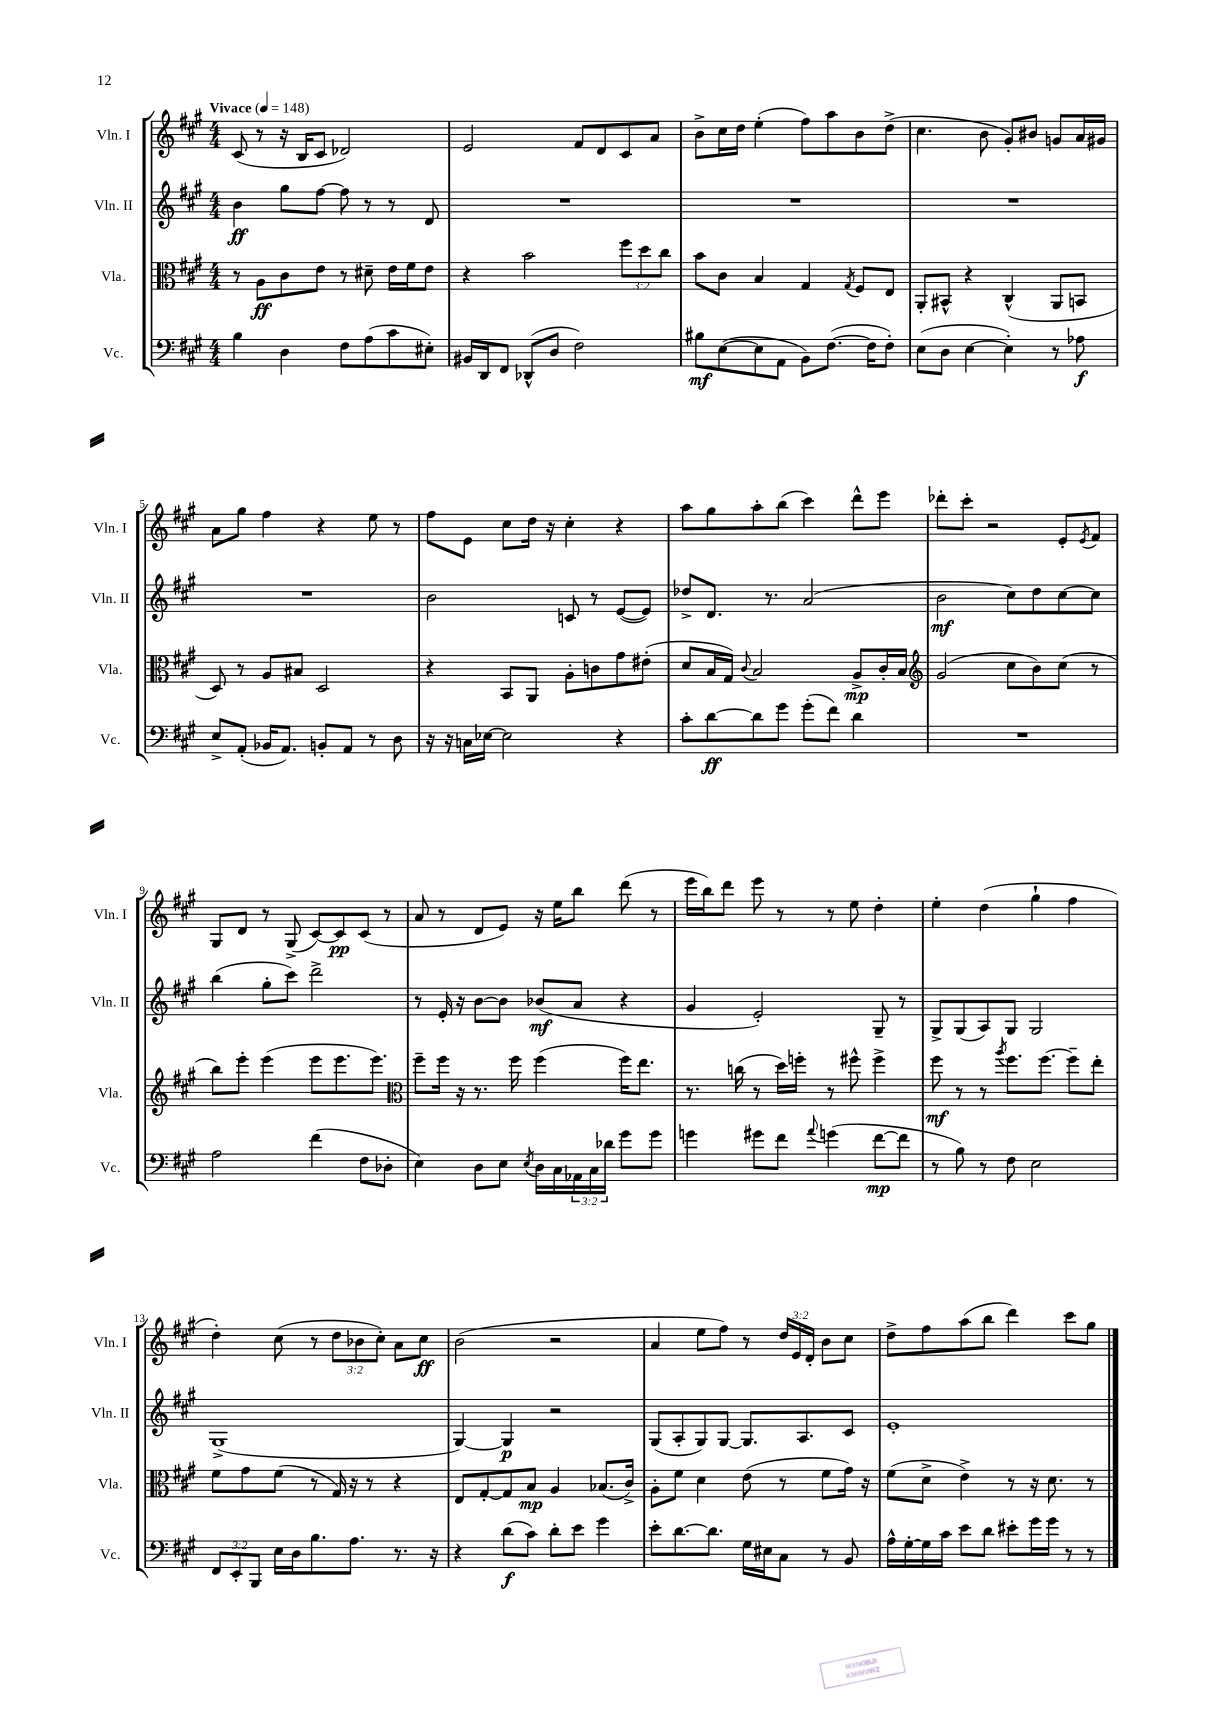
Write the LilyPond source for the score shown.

<<
\new StaffGroup <<
\new Staff = "s0" \with { instrumentName = "Vln. I" shortInstrumentName = "Vln. I" } {
    \clef treble \key a \major \numericTimeSignature \time 4/4 \override Staff.TupletNumber.text = #tuplet-number::calc-fraction-text \tempo "Vivace" 4 = 148
    cis'8( r8 r16 b16 cis'8 des'2) |
    e'2 fis'8 d'8 cis'8 a'8 |
    b'8-> cis''16 d''16 e''4-.( fis''8) a''8 b'8 d''8->( |
    cis''4. b'8 gis'8-.) bis'8 g'8 a'16 gis'16 |
    a'8 gis''8 fis''4 r4 e''8 r8 |
    fis''8 e'8 cis''8 d''16 r16 cis''4-. r4 |
    a''8 gis''8 a''8-. b''8( cis'''4) d'''8-^ e'''8 |
    des'''8-. cis'''8-. r2 e'8-. \acciaccatura { e'8 } fis'8 |
    gis8 d'8 r8 gis8->( cis'8~) cis'8\pp cis'8( r8 |
    a'8 r8 d'8 e'8) r16 e''16 b''8 d'''8( r8 |
    e'''16 b''16) d'''8 e'''8 r8 r8 e''8 d''4-. |
    e''4-. d''4( gis''4-! fis''4 |
    d''4-.) cis''8( r8 \tuplet 3/2 { d''8 bes'8 cis''8-.) } a'8 cis''8\ff |
    b'2( r2 |
    a'4 e''8 fis''8) r8 \tuplet 3/2 { d''16 e'16 d'16-. } b'8 cis''8 |
    d''8-> fis''8 a''8( b''8 d'''4) cis'''8 gis''8 \bar "|." |
}
\new Staff = "s1" \with { instrumentName = "Vln. II" shortInstrumentName = "Vln. II" } {
    \clef treble \key a \major \numericTimeSignature \time 4/4
    b'4\ff gis''8 fis''8~ fis''8 r8 r8 d'8 |
    R1 |
    R1 |
    R1 |
    R1 |
    b'2 c'8 r8 e'8~( e'8) |
    des''8-> d'8. r8. a'2( |
    b'2\mf cis''8) d''8 cis''8~ cis''8 |
    b''4( gis''8-. cis'''8) d'''2-> |
    r8 e'16-. r16 b'8~ b'8 bes'8\mf( a'8 r4 |
    gis'4 e'2-.) gis8-- r8 |
    gis8-> gis8( a8) gis8 gis2 |
    gis1->( |
    gis4~) gis4\p r2 |
    gis8( a8-. gis8) gis8~ gis8. a8. cis'8 |
    e'1-. \bar "|." |
}
\new Staff = "s2" \with { instrumentName = "Vla." shortInstrumentName = "Vla." } {
    \clef alto \key a \major \numericTimeSignature \time 4/4 \override Staff.TupletNumber.text = #tuplet-number::calc-fraction-text
    r8 a8\ff cis'8 e'8 r8 dis'8-- e'16 fis'16 e'8 |
    r4 b'2 \tuplet 3/2 { fis''8 d''8 cis''8 } |
    b'8 cis'8 b4 gis4 \acciaccatura { gis8 } fis8 e8 |
    a,8-. bis,8-^ r4 cis4-^( a,8 b,8 |
    d8) r8 a8 bis8 d2 |
    r4 b,8 a,8 a8-. c'8 gis'8 eis'8-.( |
    d'8 b16 gis16) \appoggiatura { cis'8 } b2 a8->\mp cis'16-. b16 |
    \clef treble gis'2( cis''8 b'8) cis''8( r8 |
    b''8) e'''8-. e'''4( e'''8 e'''8. e'''8.) |
    \clef alto fis''8-- fis''16 r16 r8. fis''16 fis''4( fis''16) e''8. |
    r8. c''16( r8 d''16) f''16-. r8 fis''8-^ fis''4-> |
    fis''8\mf r8 r8 \acciaccatura { a''8 } fis''8. fis''8.~ fis''8-- e''8-. |
    fis'8 gis'8 fis'8( r8 gis16) r16 r8 r4 |
    e8 gis8~-. gis8 b8\mp a4 bes8.( cis'16->) |
    a8-. fis'8 d'4 e'8( r8 fis'8 gis'16) r16 |
    fis'8( d'8-> e'4->) r8 r16 d'8. r8 \bar "|." |
}
\new Staff = "s3" \with { instrumentName = "Vc." shortInstrumentName = "Vc." } {
    \clef bass \key a \major \numericTimeSignature \time 4/4 \override Staff.TupletNumber.text = #tuplet-number::calc-fraction-text
    b4 d4 fis8 a8( cis'8 eis8-.) |
    bis,16 d,16 fis,8 des,8-^( d8 fis2) |
    bis8\mf e8~( e8 a,8 b,8) fis8.~( fis16 fis8-.) |
    e8( d8 e4~ e4-.) r8 aes8\f |
    e8-> a,8-.( bes,16 a,8.) b,8-. a,8 r8 d8 |
    r16 r16 c16 ees16~ ees2 r4 |
    cis'8-. d'8~\ff d'8 gis'8 gis'8-.( fis'8) d'4 |
    R1 |
    a2 fis'4( fis8 des8-. |
    e4) d8 e8 \acciaccatura { e8 } d16 cis16 \tuplet 3/2 { aes,16 cis16 des'16 } gis'8 gis'8 |
    g'4 gis'8 fis'8 \appoggiatura { a'8 } g'4( fis'8~\mp fis'8 |
    r8 b8) r8 fis8 e2 |
    \tuplet 3/2 { fis,8 e,8-. b,,8 } e16 d16 b8. a8. r8. r16 |
    r4 d'8\f( cis'8) d'8-. e'8 gis'4 |
    e'8-. d'8.~ d'8. gis16 eis16 cis8 r8 b,8 |
    a16-^ gis16~-. gis16 cis'16 e'8 d'8 eis'8-. gis'16 gis'16 r8 r8 \bar "|." |
}
>>
>>
